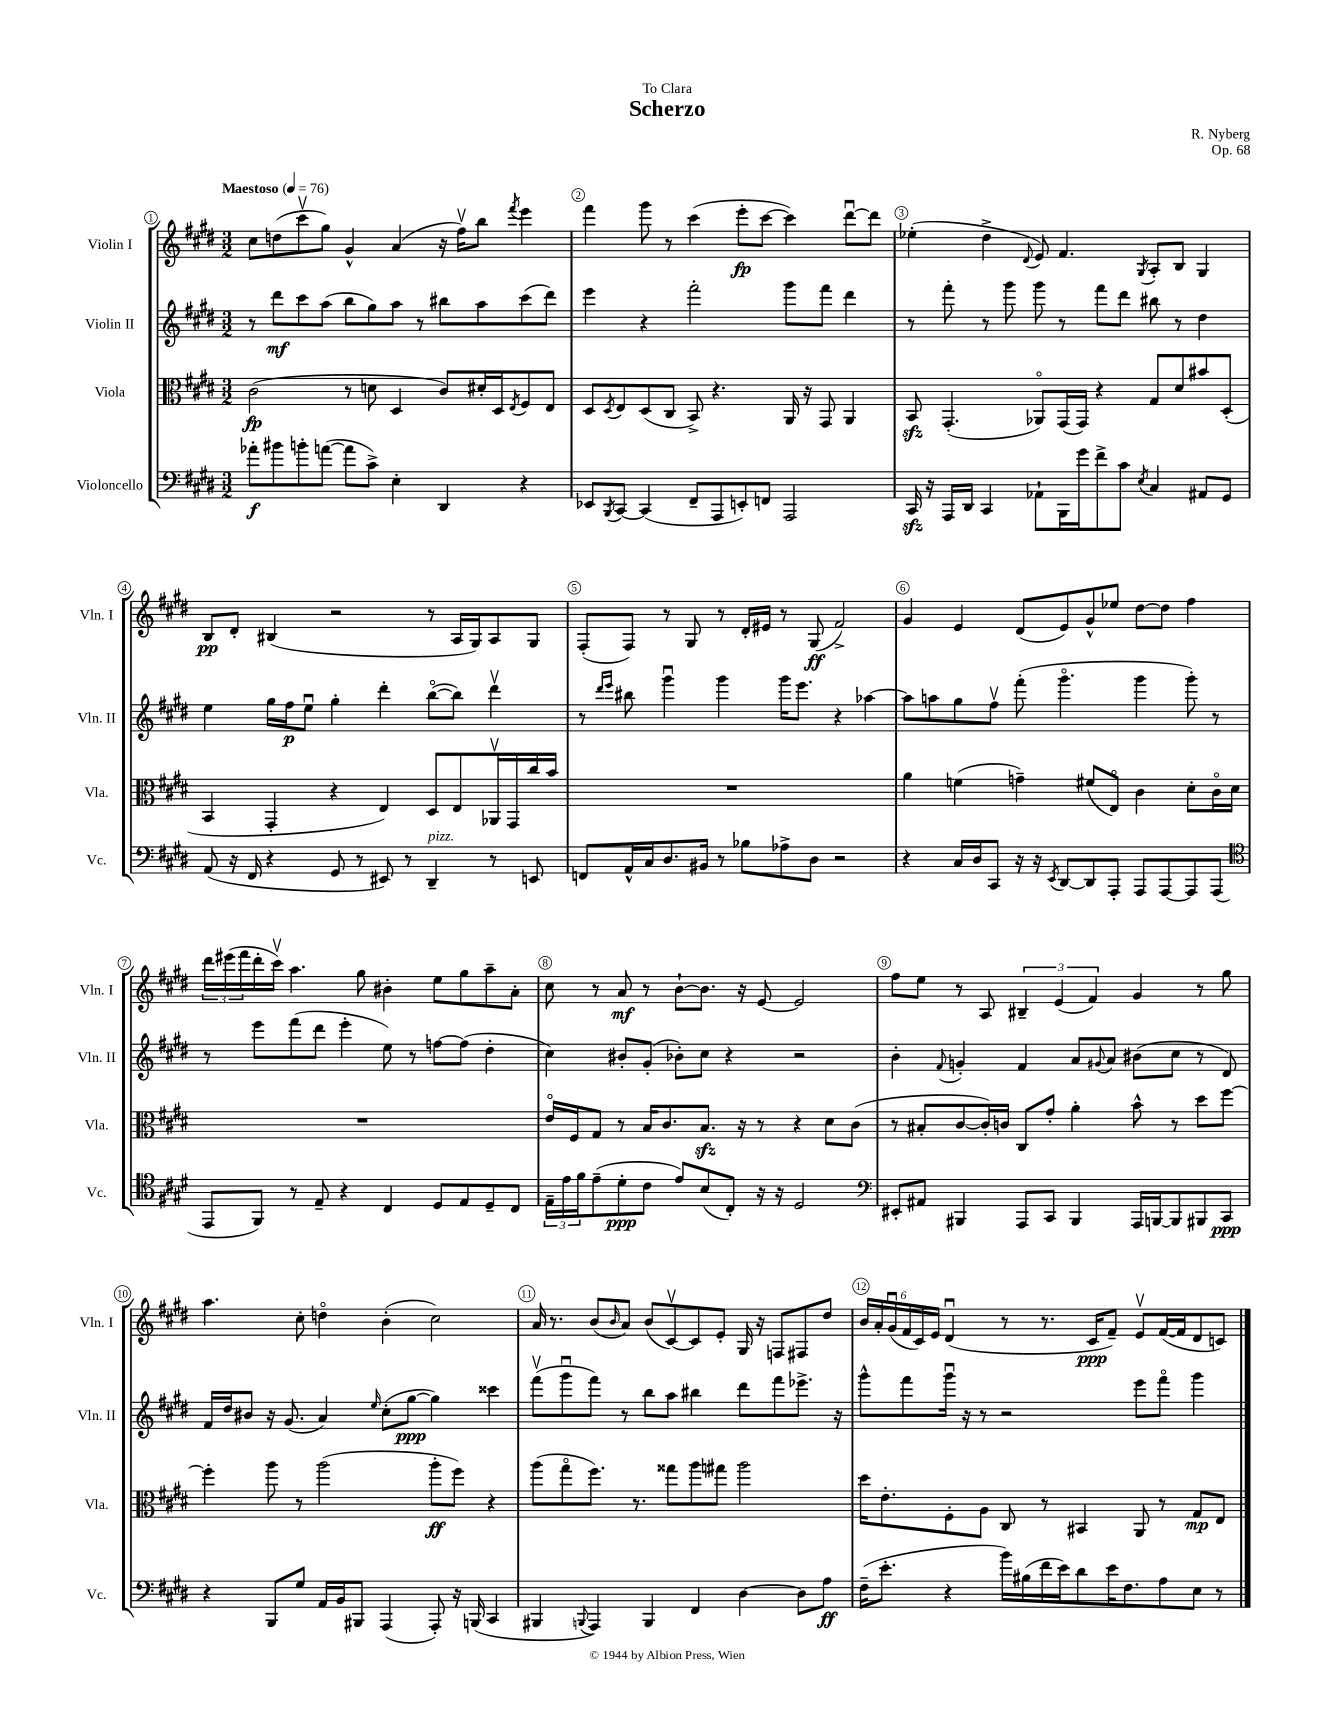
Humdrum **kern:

**kern	**kern	**kern	**kern
*staff4	*staff3	*staff2	*staff1
*clefF4	*clefC3	*clefG2	*clefG2
*k[f#c#g#d#]	*k[f#c#g#d#]	*k[f#c#g#d#]	*k[f#c#g#d#]
*M3/2	*M3/2	*M3/2	*M3/2
*MM76	*MM76	*MM76	*MM76
8a-'	(2c#	8r	8cc#
8b#	.	8ddd#	(8dd
8b'	.	8ccc#	8ccc#v
([8a	.	(8aa	8gg#)
8a]	8r	8bb	4g#^^
8c#^)	8d	8gg#)	.
4E'	4D#	8aa	(4a
.	.	8r	.
4DD#	8c#)	8bb#	16r
.	.	.	16ff#v)
.	16d#'	8aa	8bb
.	16D#	.	.
.	8qE	.	8qfff#
4r	8F#	(8ccc#	4eee
.	8E	8ddd#)	.
=	=	=	=
8EE-	8D#	4eee	4fff#
8qBBB	8qD#	.	.
[8CC#	8E	.	.
(4CC#]	(8D#	4r	8ggg#
.	8C#	.	8r
8FF#~	8BB^)	2fff#'	(4ccc#
8AAA	4.r	.	.
8EE')	.	.	8eee'
8FF	.	.	[8ccc#
2AAA	16AA	8ggg#	4ccc#])
.	16r	.	.
.	8GG#	8fff#	.
.	4AA	4ddd#	[8ddd#u
.	.	.	8ddd#]
=	=	=	=
16CC#	8BB	8r	(4ee-'
16r	.	.	.
16AAA	(4.GG#'	8fff#'	.
16DD#	.	.	.
4CC#	.	8r	4dd#^
.	.	8ggg#	.
.	.	.	8qqd#
8AA-`	8AA-o)	8ggg#	8e)
16BBB	(16GG#	8r	4.f#
16g#	16GG#)	.	.
8f#^	4r	8fff#	.
8c#	.	8ddd#	.
8qE	.	.	8qG#
4C#	8G#	8bb#	8A'
.	8d#	8r	8B
8AA#	8b#	4dd#	4G#
8GG#	(8D#'	.	.
=	=	=	=
(8AA	4BB	4ee	8B
16r	.	.	8d#'
16FF#	.	.	.
4r	4GG#'	16gg#	(4B#
.	.	16ff#	.
.	.	8eeu	.
8GG#	4r	4gg#'	2r
8r	.	.	.
8EE#)	4E)	4ddd#'	.
8r	.	.	.
4DD#~	8D#	([8bbo	8r
.	8E	8bb])	16A
.	.	.	16G#)
8r	16AA-v	4ddd#v	8A
.	16GG#	.	.
8EE	16cc#	.	8G#
.	16b	.	.
=	=	=	=
8FF	1.r	8r	(8F#'
.	.	16qqddd#	.
.	.	16qqeee	.
16AA^^	.	8bb#	8F#)
16C#	.	.	.
8.D#	.	4ggg#u	8r
.	.	.	8G#
16BB#	.	.	.
8r	.	4ggg#	8r
8B-	.	.	16d#'
.	.	.	16e#
8A-^	.	16ggg#	8r
.	.	8.eee	.
8D#	.	.	(8G#
2r	.	4r	2f#^)
.	.	[4aa-	.
=	=	=	=
4r	4a	8aa-]	4g#
.	.	8aa	.
16C#	(4f	8gg#	4e
16D#	.	.	.
8CC#	.	8ff#v	.
16r	4g~)	(8fff#'	(8d#
16r	.	.	.
8qEE	.	.	.
[8DD#	.	4.ggg#o	8e)
8DD#]	(8f#	.	8g#^^
8AAA'	8Eo)	.	8ee-
8AAA	4c#	4ggg#	[8dd#
[8AAA	.	.	8dd#]
8AAA]	8d#'	8ggg#')	4ff#
(8AAA	16c#o	8r	.
.	16d#	.	.
=	=	=	=
*clefC4	*	*	*
8EE	1.r	8r	24ddd#
.	.	.	(24eee#
.	.	.	24fff#
8FF#)	.	8eee	16ddd#'
.	.	.	16ccc#v)
8r	.	(8fff#	4.aa
8E~	.	8ddd#	.
4r	.	4eee'	.
.	.	.	8gg#
4C#	.	8ee)	4b#'
.	.	8r	.
8D#	.	[8ff	8ee
8E	.	(8ff]	8gg#
8D#~	.	4dd#'	8aa~
8C#	.	.	8a'
=	=	=	=
24E~	16eo	4cc#)	8cc#
24e	.	.	.
.	16F#	.	.
24f#	.	.	.
(8e~	8G#	.	8r
8d#'	8r	8b#'	8a
8c#	16B	(8g#'	8r
.	8.c#	.	.
8e)	.	8b-')	[8b`
(8B	8.B	8cc#	8.b]
8C#')	.	4r	.
.	16r	.	16r
16r	8r	.	[8e
16r	.	.	.
2D#	4r	2r	2e]
.	8d#	.	.
.	(8c#	.	.
=	=	=	=
*clefF4	*	*	*
8EE#'	8r	4b'	8ff#
8AA#	8B#'	.	8ee
.	.	8qqf#	.
4BBB#	[8c#	4g'	8r
.	16c#'])	.	8A
.	16c	.	.
8AAA	8C#	4f#	6B#~
8CC#	8g#'	.	.
.	.	.	(6e
4BBB#	4a'	8a	.
.	.	.	6f#)
.	.	8qqg#	.
.	.	8a	.
16AAA	8b^^	(8b#	4g#
[16BBB	.	.	.
8BBB]	8r	8cc#	.
8BBB#	8dd#	8r	8r
8CC#	[8ff#	8d#)	8gg#
=	=	=	=
4r	4ff#']	16f#	4.aa
.	.	16dd#	.
.	.	8b#	.
8BBB	8aa	16r	.
.	.	(8.g#	.
8G#	8r	.	8cc#'
16AA	(2aa	4a)	4ddo
16BB	.	.	.
8BBB#	.	.	.
.	.	16qqee	.
(4AAA	.	(8cc#'	(4b'
.	.	[8gg#	.
8AAA')	8aa'	4gg#])	2cc#)
16r	8ff#)	.	.
(16BBB	.	.	.
4CC#	4r	4ccc##	.
=	=	=	=
4BBB#	(8aa	(8fff#v	16a
.	.	.	8.r
.	8gg#o	8ggg#u	.
8qqBBB	.	.	.
4AAA)	8.ff#)	8fff#)	(8b
.	.	.	16qqb
.	.	8r	8a)
.	8.r	.	.
4BBB	.	8bb	(8b
.	8gg##	8aa	[8c#v)
4FF#	8aa	4bb#	8c#]
.	8gg#	.	8e'
[4D#	2aa	8ddd#	16G#
.	.	.	16r
.	.	8fff#	8F
8D#]	.	8.eee-^	8F#
8A	.	.	8dd#
.	.	16r	.
=	=	=	=
(16F#~	16dd#	8ggg#^^	24b
.	.	.	24a'
8.e'	8.e'	.	.
.	.	.	(24g#u
.	.	8fff#	24f#
.	.	.	24c#)
.	.	.	24e
4r	8F#'	16ggg#u	(4d#u
.	.	16r	.
.	8A	8r	.
16b)	8C#	2r	8r
(16B#	.	.	.
16f#	8r	.	8.r
16e)	.	.	.
8d#	4BB#	.	.
.	.	.	16c#
16e	.	.	8f#~)
8.F#	.	.	.
.	8AA	8eee	8ev
8A	8r	8fff#o	([16f#
.	.	.	16f#]
8E	8G#	4ggg#	8d#
8r	8E	.	8c)
==	==	==	==
*-	*-	*-	*-
